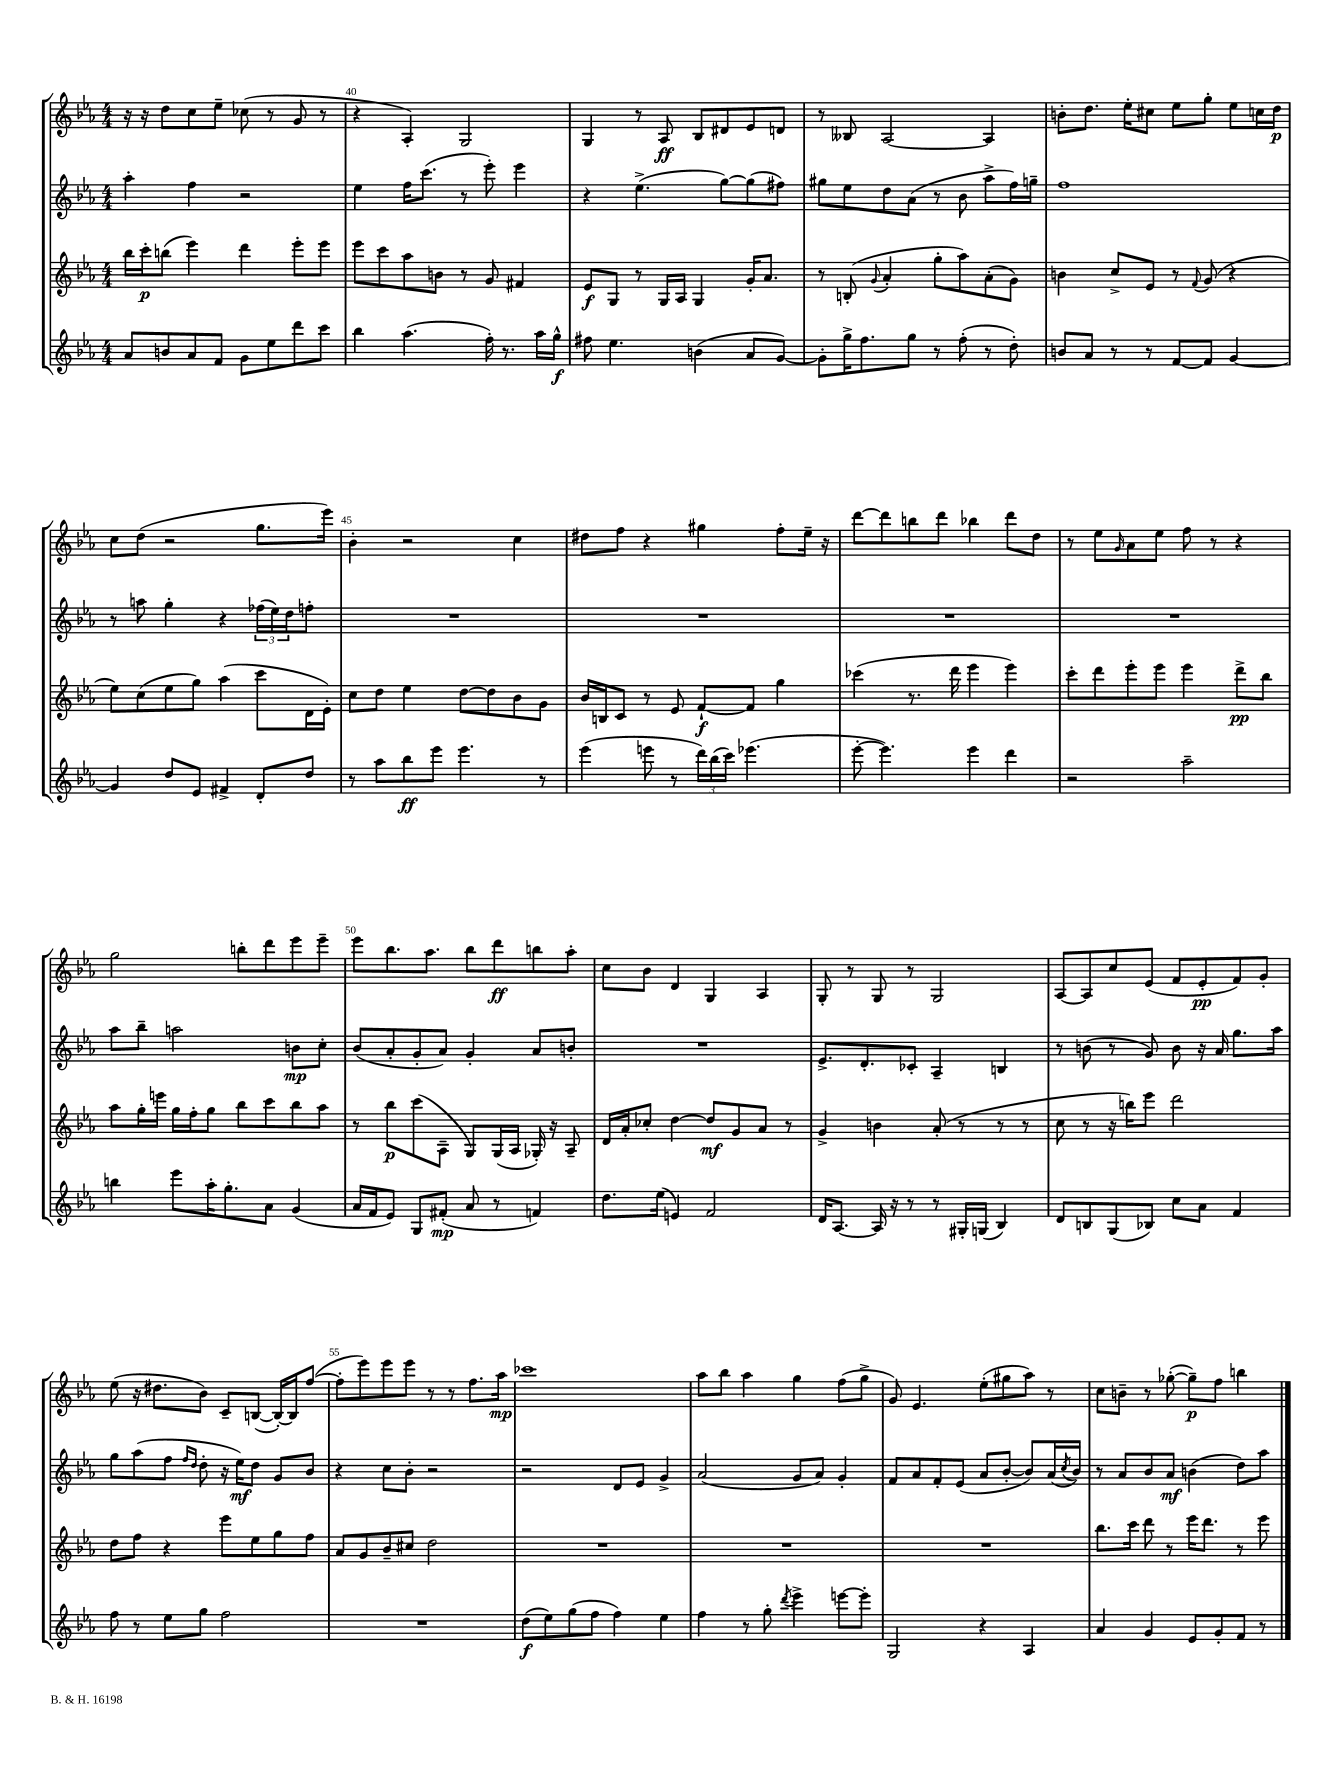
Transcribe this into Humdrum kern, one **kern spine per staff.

**kern	**kern	**kern	**kern
*staff4	*staff3	*staff2	*staff1
*clefG2	*clefG2	*clefG2	*clefG2
*k[b-e-a-]	*k[b-e-a-]	*k[b-e-a-]	*k[b-e-a-]
*M4/4	*M4/4	*M4/4	*M4/4
8a-/L	16bb-\LL	4aa-'\	16r
.	16ccc'\J	.	16r
8b/	(8bb\J	.	8dd\L
8a-/	4eee-\)	4ff\	8cc\
8f/J	.	.	8ee-~\J
8g\L	4ddd\	2r	(8cc-\
8ee-\	.	.	8r
8ddd\	8eee-'\L	.	8g/
8ccc\J	8eee-\J	.	8r
=	=	=	=
4bb-\	8eee-\L	4ee-\	4r
.	8ccc\	.	.
(4.aa-\	8aa-\	16ff\LK	4A-'/)
.	.	(8.ccc\J	.
.	8b\J	.	.
.	8r	8r	2G/
16ff'\)	8g/	8eee-'\)	.
8.r	.	.	.
.	4f#/	4eee-\	.
16aa-\LL	.	.	.
16gg^^\JJ	.	.	.
=	=	=	=
8ff#\	8e-/L	4r	4G/
4.ee-\	8G/J	.	.
.	8r	(4.ee-^\	8r
.	16G/LL	.	8A-/
.	16A-/JJ	.	.
(4b\	4G/	.	8B-/L
.	.	[8gg\L)	8d#/
8a-/L	16g'/LK	(8gg\]	8e-/
.	8.a-/J	.	.
[8g/J)	.	8ff#\J)	8d/J
=	=	=	=
8g'\]L	8r	8gg#\L	8r
16gg^\K	(8B'/	8ee-\	8B--/
8.ff\	.	.	.
.	8qqg/	.	.
.	4a-'/	8dd\	[2A-/
8gg\J	.	(8a-\J	.
8r	8gg'\L	8r	.
(8ff'\	8aa-\)	8b-\	.
8r	(8a-'\	8aa-^\L	4A-/]
8dd'\)	8g\J)	16ff\L)	.
.	.	16gg~\JJ	.
=	=	=	=
8b/L	4b\	1ff	8b'\L
8a-/J	.	.	8.dd\J
8r	8cc^/L	.	.
.	.	.	16ee-'\LK
8r	8e-/J	.	8cc#\J
[8f/L	8r	.	8ee-\L
.	8qqf/	.	.
8f/]J	(8g/	.	8gg'\J
[4g/	4r	.	8ee-\L
.	.	.	16cc\L
.	.	.	16dd\JJ
=	=	=	=
4g/]	8ee-\L)	8r	8cc\L
.	(8cc\	8aa\	(8dd\J
8dd/L	8ee-\	4gg'\	2r
8e-/J	8gg\J)	.	.
4f#^/	(4aa-\	4r	.
8d'/L	8ccc\L	(24ff-\LL	8.gg\L
.	.	24ee-\)	.
.	.	24dd\J	.
8dd/J	16d\L	8ff'\J	.
.	16e-'\JJ)	.	16eee-\Jk)
=	=	=	=
8r	8cc\L	1r	4b-'\
8aa-\L	8dd\J	.	.
8bb-\	4ee-\	.	2r
8eee-\J	.	.	.
4.eee-\	[8dd\L	.	.
.	8dd\]	.	.
.	8b-\	.	4cc\
8r	8g\J	.	.
=	=	=	=
(4eee-\	16b-/LL	1r	8dd#\L
.	16B/J	.	.
.	8c/J	.	8ff\J
8eee\	8r	.	4r
8r	8e-/	.	.
24ddd\LL)	[8f`/L	.	4gg#\
(24bb-\	.	.	.
24ccc\JJ)	.	.	.
(4.eee-\	8f/]J	.	.
.	4gg\	.	8ff'\L
.	.	.	16ee-~\Jk
.	.	.	16r
=	=	=	=
[8eee-'\	(4ccc-\	1r	[8ddd\L
4.eee-\])	.	.	8ddd\]
.	8.r	.	8bb\
.	.	.	8ddd\J
.	16ddd\	.	.
4eee-\	4eee-\	.	4bb-\
4ddd\	4eee-\)	.	8ddd\L
.	.	.	8dd\J
=	=	=	=
2r	8ccc'\L	1r	8r
.	8ddd\	.	8ee-\L
.	.	.	16qqg/
.	8eee-'\	.	8a-\
.	8eee-\J	.	8ee-\J
2aa-~\	4eee-\	.	8ff\
.	.	.	8r
.	8ddd^\L	.	4r
.	8bb-\J	.	.
=	=	=	=
4bb\	8aa-\L	8aa-\L	2gg\
.	16gg'\L	8bb-~\J	.
.	16eee\JJ	.	.
8eee-\L	16gg\LL	2aa\	.
.	16ff'\J	.	.
16aa-'\K	8gg\J	.	.
8.gg'\	.	.	.
.	8bb-\L	.	8bb'\L
8a-\J	8ccc\	.	8ddd\
(4g/	8bb-\	8b\L	8eee-\
.	8aa-\J	8cc'\J	8eee-~\J
=	=	=	=
16a-/LL	8r	(8b-/L	8eee-\L
16f/J	.	.	.
8e-/J)	8bb-\L	8a-'/	8.bb-\
8G/L	(8ccc\	8g'/	.
.	.	.	8.aa-\J
(8f#'/J	8A-~\J	8a-/J)	.
8a-/	8G/L)	4g'/	8bb-\L
8r	(16G/L	.	8ddd\
.	16A-/JJ	.	.
4f/)	16G-'/)	8a-/L	8bb\
.	16r	.	.
.	8A-~/	8b'/J	8aa-'\J
=	=	=	=
8.dd\L	16d/LL	1r	8cc\L
.	16a-'/J	.	.
.	8cc-'/J	.	8b-\J
(16ee-\Jk	.	.	.
4e/)	[4dd\	.	4d/
2f/	8dd/]L	.	4G/
.	8g/	.	.
.	8a-/J	.	4A-/
.	8r	.	.
=	=	=	=
16d/LK	4g^/	8.e-^/L	8G'/
[8.A-/J	.	.	.
.	.	.	8r
.	.	8.d'/	.
16A-/]	4b\	.	8G/
16r	.	.	.
8r	.	8c-'/J	8r
8r	(8a-'/	4A-~/	2G/
16G#'/LL	8r	.	.
(16G/JJ	.	.	.
4B-/)	8r	4B/	.
.	8r	.	.
=	=	=	=
8d/L	8cc\	8r	[8A-/L
8B/	8r	(8b\	8A-/]
(8G/	16r	8r	8cc/
.	16bb\LK)	.	.
8B-/J)	8eee-\J	8g/)	(8e-/J
8cc\L	2ddd\	8b\	8f/L
8a-\J	.	16r	8e-'/
.	.	16a-/	.
4f/	.	8.gg\L	8f/)
.	.	.	8g'/J
.	.	16aa-\Jk	.
=	=	=	=
8ff\	8dd\L	8gg\L	(8ee-\
8r	8ff\J	(8aa-\	16r
.	.	.	8.dd#\L
8ee-\L	4r	8ff\J	.
.	.	16qqff/LL	.
.	.	16qqdd/JJ	.
8gg\J	.	8dd'\	8b-\J)
2ff\	8eee-\L	16r	8c~/L
.	.	16ee-\LK)	.
.	8ee-\	8dd\J	([8B/J
.	8gg\	8g/L	16B'/_LL)
.	.	.	16B/]J
.	8ff\J	8b-/J	([8ff/J
=	=	=	=
1r	8a-/L	4r	8ff'\]L
.	8g/	.	8eee-\)
.	8b-~/	8cc\L	8eee-\
.	8cc#/J	8b-'\J	8eee-\J
.	2dd\	2r	8r
.	.	.	8r
.	.	.	8.ff\L
.	.	.	16aa-\Jk
=	=	=	=
(8dd\L	1r	2r	1ccc-
8ee-\)	.	.	.
(8gg\	.	.	.
8ff\J	.	.	.
4ff\)	.	8d/L	.
.	.	8e-/J	.
4ee-\	.	4g^/	.
=	=	=	=
4ff\	1r	(2a-/	8aa-\L
.	.	.	8bb-\J
8r	.	.	4aa-\
8gg'\	.	.	.
8qddd/	.	.	.
4eee-^\	.	8g/L	4gg\
.	.	8a-/J)	.
[8eee\L	.	4g'/	(8ff\L
8eee'\]J	.	.	8gg^\J
=	=	=	=
2G/	1r	8f/L	8g/)
.	.	8a-/	4.e-/
.	.	8f'/	.
.	.	(8e-/J	.
4r	.	8a-/L	(8ee-'\L
.	.	[8b-'/J	8gg#\
4A-/	.	8b-/]L)	8aa-\J)
.	.	(16a-/L	8r
.	.	8qcc/	.
.	.	16b-/JJ)	.
=	=	=	=
4a-/	8.bb-\L	8r	8cc\L
.	.	8a-/L	8b~\J
.	16ccc\Jk	.	.
4g/	8ddd\	8b-/	8r
.	8r	8a-/J	([8gg-'\
8e-/L	16eee-\LK	(4b\	8gg-~\]L)
.	8.ddd\J	.	.
8g'/	.	.	8ff\J
8f/J	8r	8dd\L)	4bb\
8r	8eee-\	8aa-\J	.
==	==	==	==
*-	*-	*-	*-
